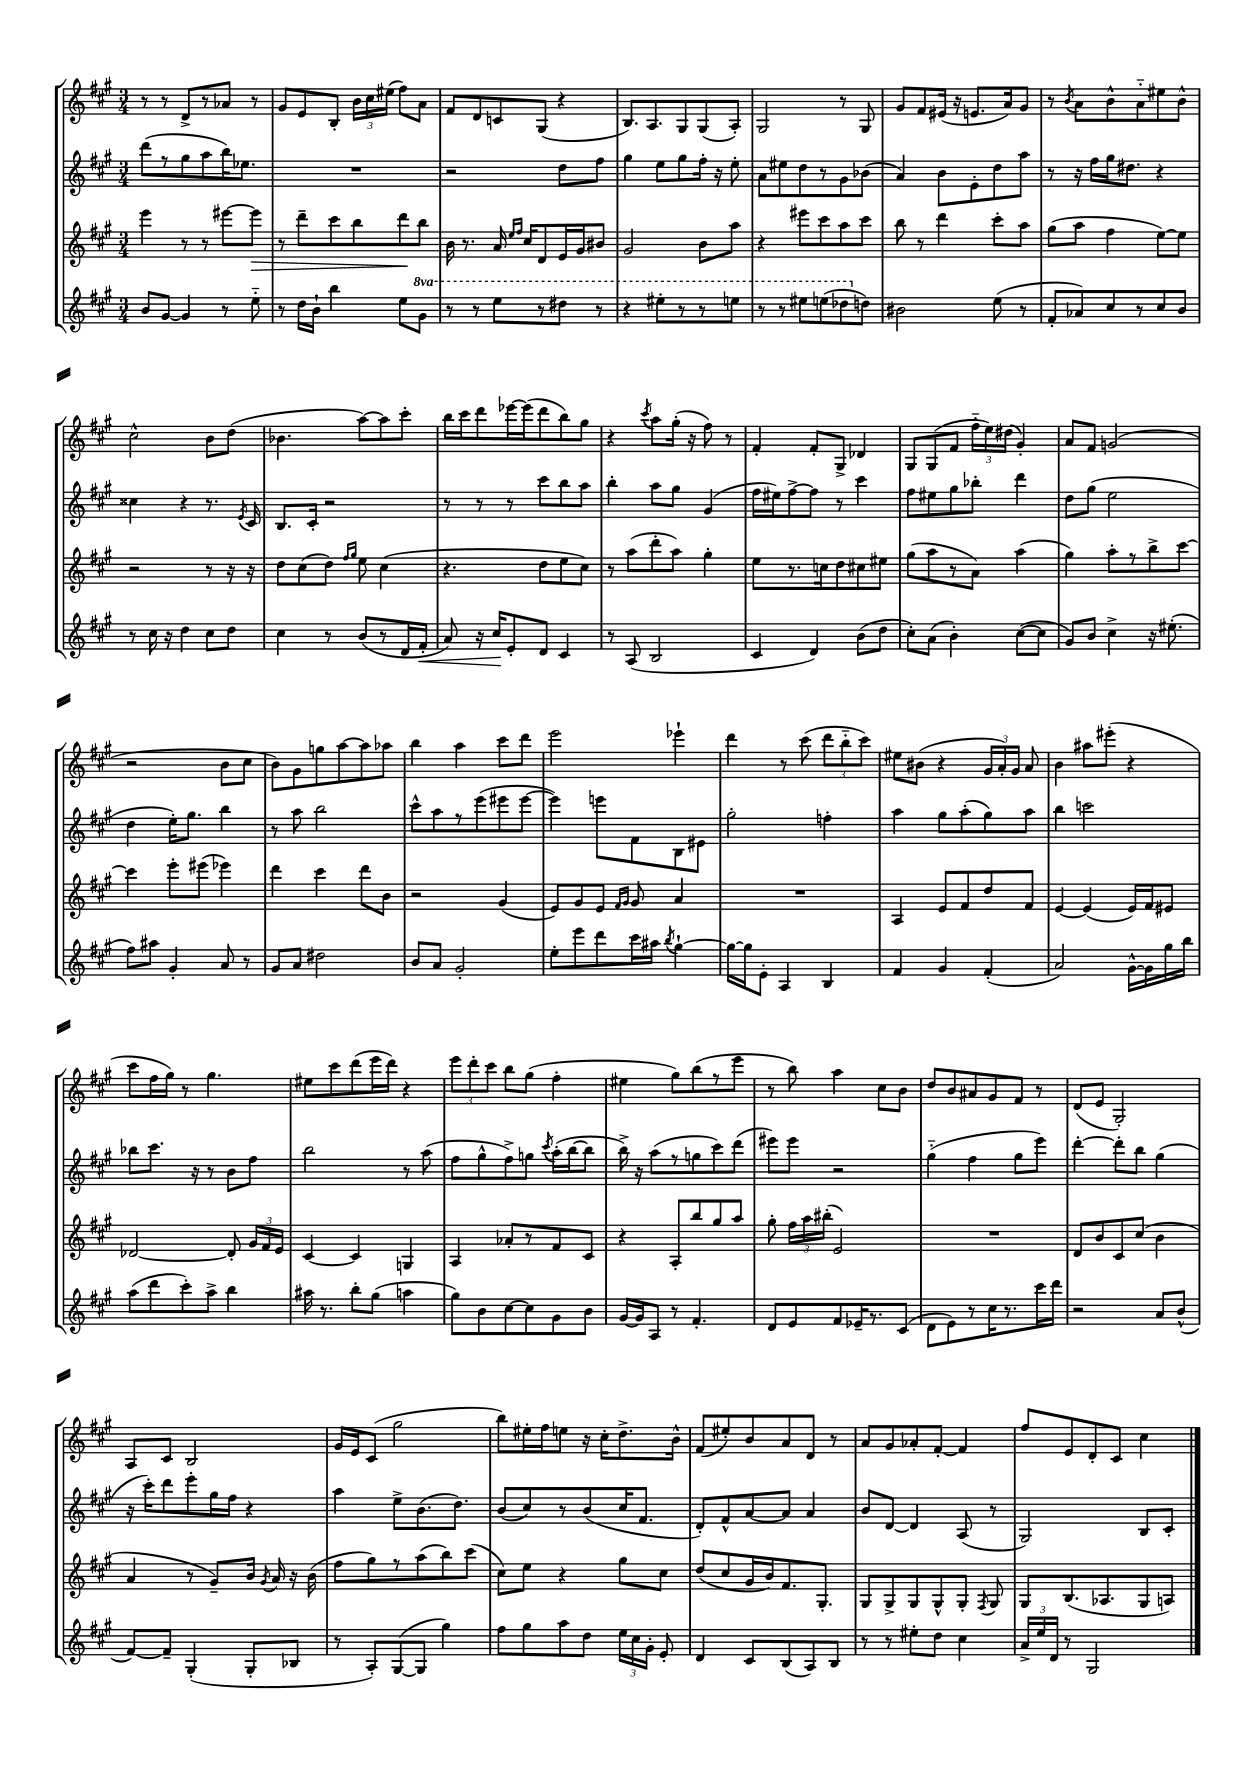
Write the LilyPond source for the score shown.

<<
\new StaffGroup <<
\new Staff = "s0" {
    \clef treble \key a \major \numericTimeSignature \time 3/4
    \autoBeamOff r8 r8 d'8[-> r8 aes'8] r8 |
    gis'8[ e'8 b8]-. \tuplet 3/2 { b'16[ cis''16 eis''16]( } fis''8[) a'8] |
    fis'8[ d'8 c'8 gis8]( r4 |
    b8.[) a8. gis8 gis8( a8]-.) |
    gis2 r8 gis8 |
    gis'8[ fis'8 eis'16]( r16 e'8.[ a'16) gis'8] |
    r8 \acciaccatura { b'8 } a'8[ b'8-^ a'8-_ eis''8 b'8]-^ |
    cis''2-^ b'8[ d''8]( |
    bes'4. a''8[~) a''8 cis'''8]-. |
    b''16[ cis'''16 d'''8 ees'''16~ ees'''16( d'''8 b''8) gis''8] |
    r4 \acciaccatura { cis'''8 } a''8[ gis''16]-.( r16 fis''8) r8 |
    fis'4-. fis'8[-. gis8]-> des'4 |
    gis8[ gis8( fis'8] \tuplet 3/2 { fis''16[-_ e''16) dis''16]( } gis'4-.) |
    a'8[ fis'8] g'2( |
    r2 b'8[ cis''8] |
    b'8[) gis'8 g''8 a''8~ a''8 aes''8] |
    b''4 a''4 cis'''8[ d'''8] |
    e'''2 ees'''4-! |
    d'''4 r8 cis'''8( \tuplet 3/2 { d'''8[ b''8-_ cis'''8]) } |
    eis''8[ bis'8]( r4 \tuplet 3/2 { gis'16[ a'16-.) gis'16] } a'8 |
    b'4 ais''8[ eis'''8]-.( r4 |
    cis'''8[ fis''16 gis''16]) r8 gis''4. |
    eis''8[ cis'''8 d'''8( e'''16 d'''16]) r4 |
    \tuplet 3/2 { e'''8[ d'''8-. cis'''8] } b''8[ gis''8]( fis''4-. |
    eis''4 gis''8[) b''8( r8 e'''8] |
    r8 b''8) a''4 cis''8[ b'8] |
    d''8[ b'8 ais'8 gis'8 fis'8] r8 |
    d'8[( e'8] gis2-.) |
    a8[ cis'8] b2 |
    gis'16[ e'16 cis'8]( gis''2 |
    b''8[) eis''16-. fis''16 e''8] r16 cis''16[-. d''8.-> b'16]-^ |
    fis'8[( eis''8-.) b'8 a'8 d'8] r8 |
    a'8[ gis'8 aes'8-. fis'8]~-. fis'4 |
    fis''8[ e'8 d'8-. cis'8] cis''4 \bar "|." |
}
\new Staff = "s1" {
    \clef treble \key a \major \numericTimeSignature \time 3/4
    \autoBeamOff d'''8[( r8 gis''8 a''8 b''16) ees''8.] |
    R2. |
    r2 d''8[ fis''8] |
    gis''4 e''8[ gis''8 fis''16]-. r16 e''8-. |
    a'8[ eis''8 d''8 r8 gis'8 bes'8]( |
    a'4) b'8[ e'8-. d''8 a''8] |
    r8 r16 fis''16[ gis''16 dis''8.] r4 |
    cisis''4 r4 r8. \acciaccatura { e'8 } cis'16 |
    b8.[ cis'16]-. r2 |
    r8 r8 r8 cis'''8[ b''8 a''8] |
    b''4-. a''8[ gis''8] gis'4( |
    fis''16[ eis''16) fis''8~-> fis''8] r8 cis'''4 |
    fis''8[ eis''8 gis''8 bes''8]-. d'''4 |
    d''8[ gis''8]( e''2 |
    d''4 e''16[-.) gis''8.] b''4 |
    r8 a''8 b''2 |
    cis'''8[-^ a''8 r8 e'''8( eis'''8 eis'''8]~ |
    eis'''4) e'''8[ fis'8 b8 eis'8] |
    gis''2-. f''4-. |
    a''4 gis''8[ a''8-.( gis''8) a''8] |
    b''4 c'''2 |
    bes''8[ cis'''8.] r16 r8 b'8[ fis''8] |
    b''2 r8 a''8( |
    fis''8[ gis''8-^ fis''8->) g''8] \acciaccatura { cis'''8 } a''16[-.( b''16~ b''8] |
    b''16->) r16 a''8[( r8 g''8 cis'''8) d'''8]( |
    eis'''8[) eis'''8] r2 |
    gis''4-_( fis''4 gis''8[ e'''8]) |
    d'''4~-. d'''8[-. b''8] gis''4( |
    r16 cis'''16[-.) d'''8 e'''8-. gis''16 fis''16] r4 |
    a''4 e''8[-> b'8.( d''8.]) |
    b'8[( cis''8) r8 b'8( cis''16 fis'8.] |
    d'8[-.) fis'8-^ a'8~ a'8] a'4 |
    b'8[ d'8]~ d'4 a8( r8 |
    gis2) b8[ cis'8]-. \bar "|." |
}
\new Staff = "s2" {
    \clef treble \key a \major \numericTimeSignature \time 3/4
    \autoBeamOff e'''4 r8 r8 eis'''8[~ eis'''8]\> |
    r8 d'''8[-- cis'''8 b''8 d'''8\! b''8] |
    b'16 r8. a'16 \grace { e''16[ fis''16] } cis''16[ d'8 e'16 gis'16 bis'8] |
    gis'2 b'8[ a''8] |
    r4 eis'''8[ cis'''8 a''8 cis'''8] |
    b''8 r8 d'''4 cis'''8[-. a''8] |
    gis''8[( a''8] fis''4 e''8[~) e''8] |
    r2 r8 r16 r16 |
    d''8[ cis''8( d''8]) \grace { fis''16[ gis''16] } e''8 cis''4( |
    r4. d''8[ e''8 cis''8]) |
    r8 a''8[( d'''8-. a''8]) gis''4-. |
    e''8[ r8. c''16 d''8 cis''8 eis''8] |
    gis''8[( a''8 r8 a'8]) a''4( |
    gis''4) a''8[-. r8 b''8-> cis'''8]~ |
    cis'''4 e'''8[-. eis'''8]( ees'''4) |
    d'''4 cis'''4 d'''8[ b'8] |
    r2 gis'4( |
    e'8[) gis'8 e'8] \grace { fis'16[ gis'16] } gis'8 a'4 |
    R2. |
    a4 e'8[ fis'8 d''8 fis'8] |
    e'4~ e'4( e'16[) fis'16 eis'8] |
    des'2~ des'8-. \tuplet 3/2 { gis'16[ fis'16 e'16] } |
    cis'4~ cis'4 g4 |
    a4 aes'8[-. r8 fis'8 cis'8] |
    r4 a8[-. b''8 gis''8 a''8] |
    gis''8-. \tuplet 3/2 { fis''16[ a''16 bis''16]-.( } e'2) |
    R2. |
    d'8[ b'8 cis'8 cis''8]( b'4 |
    a'4 r8 gis'8[--) b'16] \acciaccatura { gis'8 } a'16 r16 b'16( |
    fis''8[ gis''8) r8 a''8( b''8) cis'''8]( |
    cis''8[) e''8] r4 gis''8[ cis''8] |
    d''8[( cis''8 gis'16 b'16) fis'8. gis8.]-. |
    gis8[ gis8-> gis8 gis8-^ gis8]-. \acciaccatura { fis8 } gis8 |
    gis8[ b8.( aes8. gis8 a8]) \bar "|." |
}
\new Staff = "s3" {
    \clef treble \key a \major \numericTimeSignature \time 3/4 \set Staff.ottavationMarkups = #ottavation-simple-ordinals
    \autoBeamOff b'8[ gis'8]~ gis'4 r8 e''8-_ |
    r8 d''16[ b'16]-! b''4 e''8[ \ottava #1 gis''8] |
    r8 r8 e'''8[ r8 dis'''8] r8 |
    r4 eis'''8[-. r8 r8 e'''8] |
    r8 r8 eis'''8[ e'''8( des'''8 \ottava #0 d''!8]) |
    bis'2 e''8( r8 |
    fis'8[-. aes'8) cis''8 r8 cis''8 b'8] |
    r8 cis''16 r16 d''4 cis''8[ d''8] |
    cis''4 r8 b'8[( r8 d'16 fis'16]-.\< |
    a'8) r16 cis''16[\! e'8-. d'8] cis'4 |
    r8 a8( b2 |
    cis'4 d'4) b'8[( d''8] |
    cis''8[-.) a'8]( b'4-.) cis''8[~( cis''8] |
    gis'8[) b'8] cis''4-> r16 eis''8.-.( |
    fis''8[) ais''8] gis'4-. a'8 r8 |
    gis'8[ a'8] dis''2 |
    b'8[ a'8] gis'2-. |
    e''8[-. e'''8 d'''8 cis'''16 ais''16] \acciaccatura { b''8 } gis''4~-! |
    gis''16[~ gis''16 e'8]-. a4 b4 |
    fis'4 gis'4 fis'4-.( |
    a'2) gis'16[~-^ gis'16 gis''16 b''16] |
    a''8[( d'''8 cis'''8-.) a''8]-> b''4 |
    ais''16 r8. b''8[-. gis''8]( a''4 |
    gis''8[) b'8 cis''8~ cis''8 gis'8 b'8] |
    gis'16[~ gis'16 a8] r8 fis'4.-. |
    d'8[ e'8 fis'8 ees'16-- r8. cis'8]( |
    d'8[ e'8) r8 cis''16 r8. cis'''16 d'''16] |
    r2 a'8[ b'8]-^( |
    fis'8[~) fis'8]-- gis4-.( gis8[-. bes8] |
    r8 a8[-.) gis8~( gis8] gis''4) |
    fis''8[ gis''8 a''8 d''8] \tuplet 3/2 { e''16[ cis''16 gis'16]-. } e'8-. |
    d'4 cis'8[ b8( a8) b8] |
    r8 r8 eis''8[-. d''8] cis''4 |
    \tuplet 3/2 { a'16[-> e''16 d'16] } r8 gis2 \bar "|." |
}
>>
>>
\layout { \context { \Score \remove "Bar_number_engraver" } }
